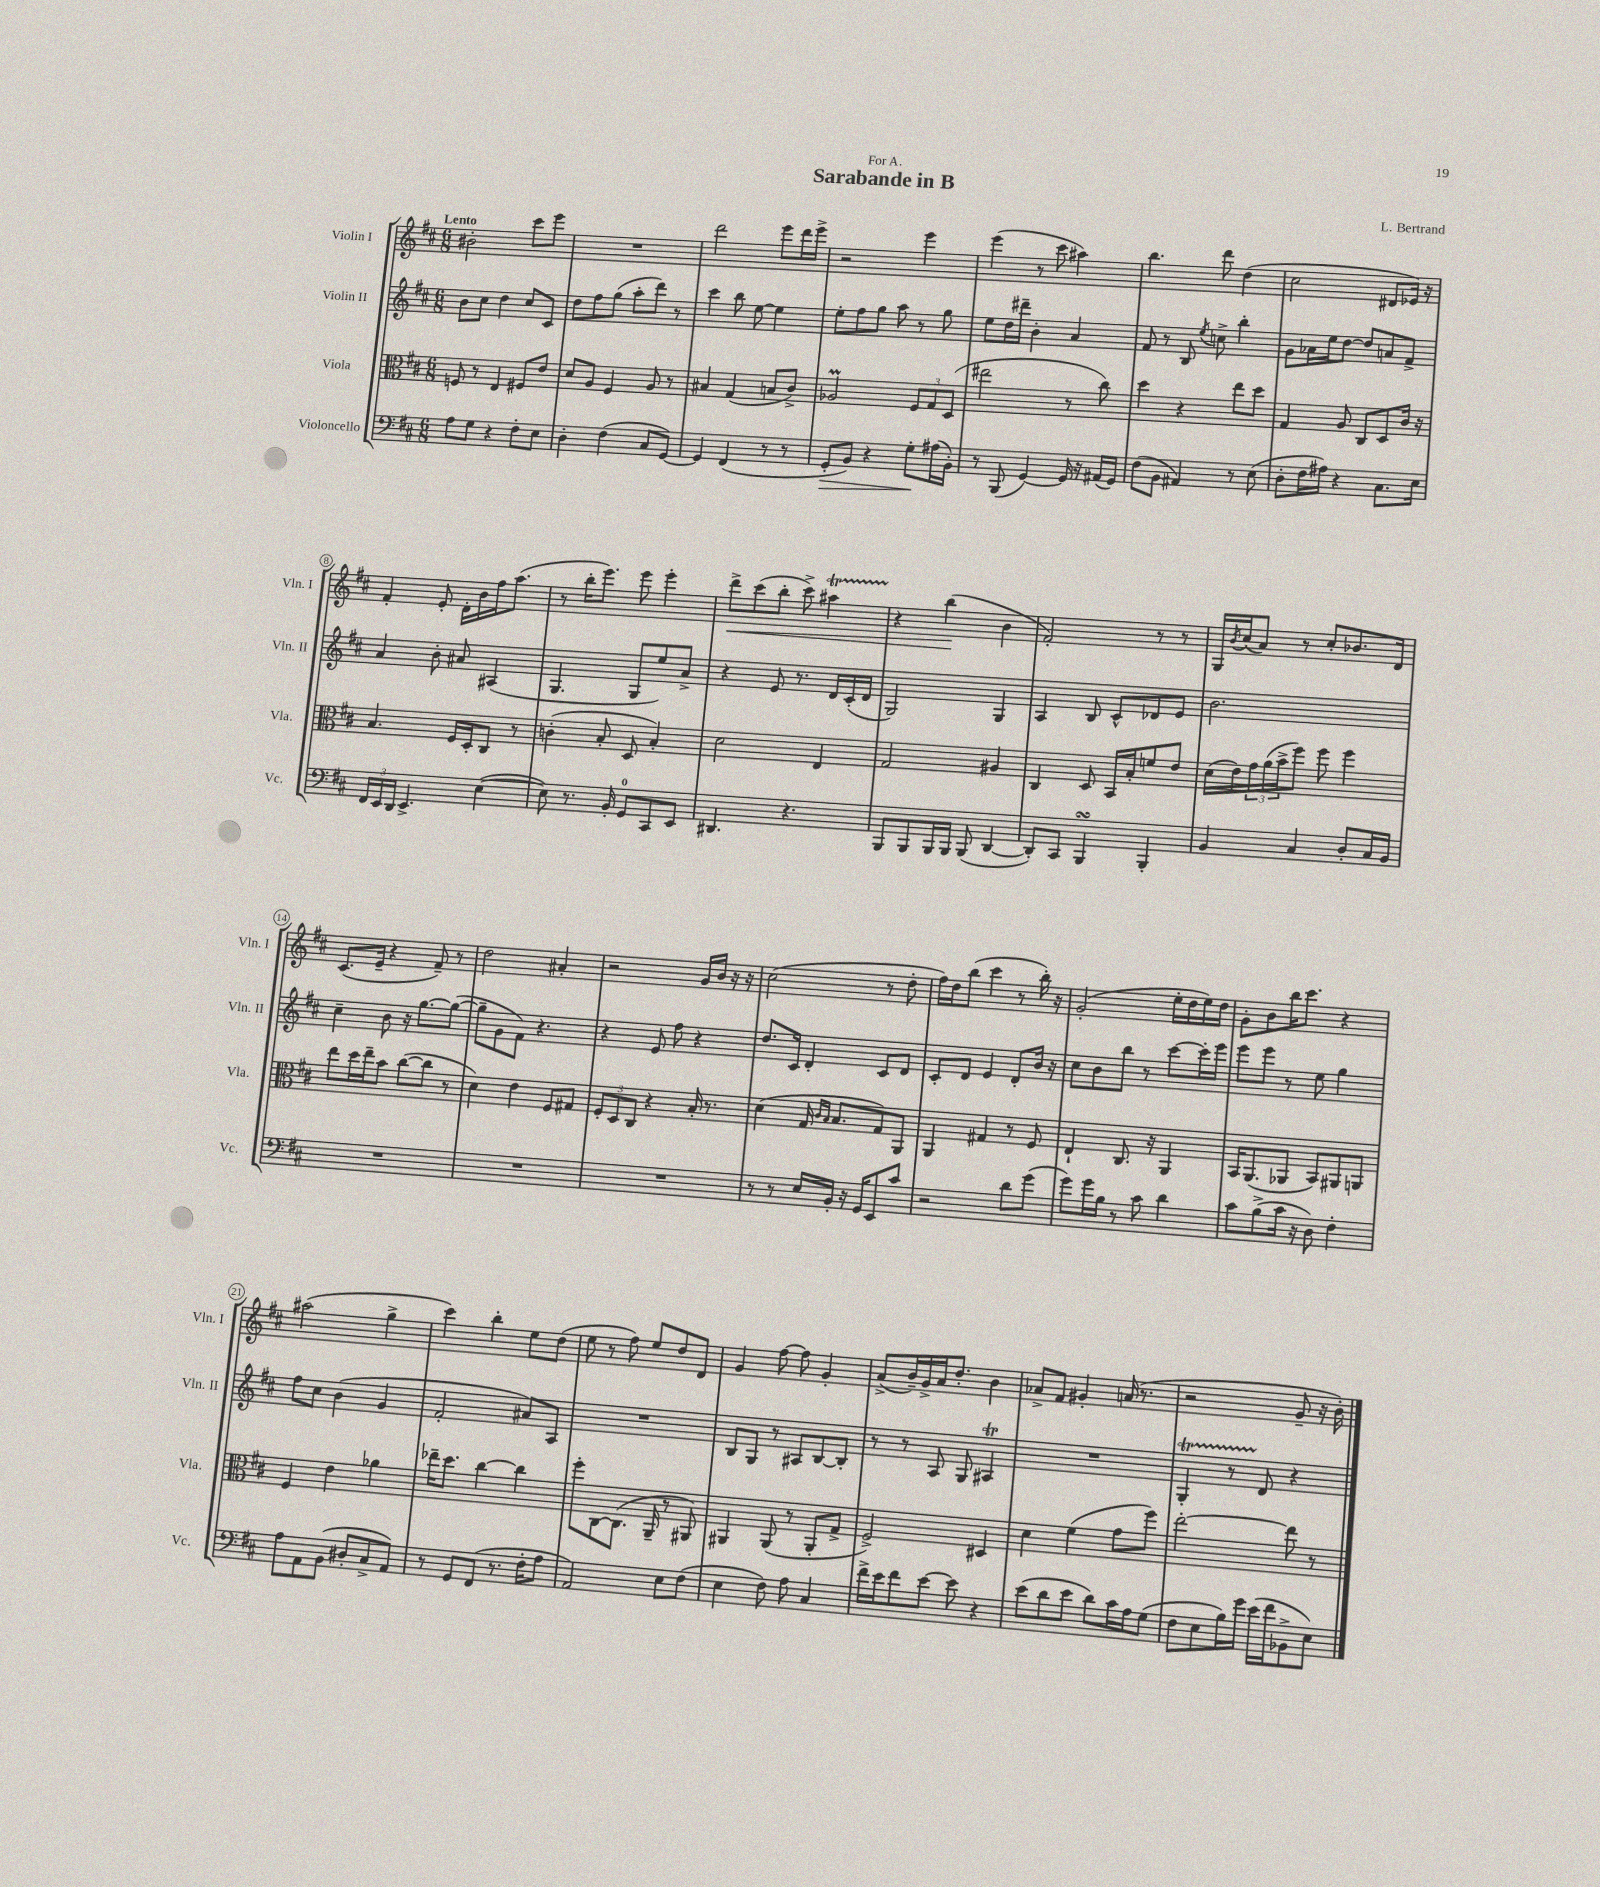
\header { title = "Sarabande in B" composer = "L. Bertrand" dedication = "For A." }
<<
\new StaffGroup <<
\new Staff = "s0" \with { instrumentName = "Violin I" shortInstrumentName = "Vln. I" } {
    \clef treble \key d \major \numericTimeSignature \time 6/8 \tempo "Lento"
    bis'2-. cis'''8 e'''8 |
    R2. |
    d'''2 e'''8 d'''16 e'''16-> |
    r2 e'''4 |
    e'''4( r8 cis'''8 ais''4) |
    b''4. d'''8 d''4( |
    cis''2 dis'8 ees'16) r16 |
    fis'4-. e'8-. d'16-. b'16 fis''16 a''8.( |
    r8 b''16-. e'''8.) e'''8 e'''4-. |
    d'''8->\< cis'''8( b''8-. cis'''8->) ais''4\startTrillSpan |
    r4\stopTrillSpan b''4\!( b'4 |
    fis'2-.) r8 r8 |
    g16 \acciaccatura { b'8 } cis''16( a'8) r8 cis''8-. bes'8. d'16 |
    cis'8.( e'16-- r4 fis'8--) r8 |
    d''2 ais'4-. |
    r2 g'16 b'16 r16 r16 |
    cis''2( r8 d''8-. |
    fis''16) d''16 b''8( cis'''4 r8 b''16-.) r16 |
    g'2-.( e''16-. d''16 e''16) d''16 |
    g'8-. b'8 b''16 cis'''8. r4 |
    ais''2( g''4-> |
    cis'''4) b''4-. e''8 d''8( |
    e''8 r8 fis''8) e''8 d''8 d'8 |
    g'4 fis''8~ fis''8 g'4-. |
    a'8->( b'16--) g'16-> a'16 d''8.-. b'4 |
    aes'8-> fis'8 gis'4-. a'16( r8. |
    r2 g'8-- r16 b'16-.) \bar "|." |
}
\new Staff = "s1" \with { instrumentName = "Violin II" shortInstrumentName = "Vln. II" } {
    \clef treble \key d \major \numericTimeSignature \time 6/8
    b'8 cis''8 d''4 cis''8 cis'8 |
    d''8 fis''8 g''8( a''8-. d'''8) r8 |
    cis'''4 b''8 e''8~ e''4 |
    e''8-. fis''8 g''8 a''8 r8 g''8 |
    e''8 d''16 dis'''16-- b'4-. a'4 |
    fis'8 r8 b8 \acciaccatura { e''8 } c''8-> b''4-. |
    g'8 aes'16 e''16 d''8~ d''8 a'8 fis'8-> |
    a'4 b'8-. ais'8 ais4( |
    g4. g8 e''8) a'8-> |
    r4 e'8 r8. d'16 cis'16-.( d'16 |
    g2) g4 |
    a4 b8 cis'8-^ des'8 e'8 |
    b'2. |
    cis''4-- b'8 r16 g''8.~ g''8~( |
    g''8-- g'8 fis'8) r4. |
    r4 e'8 fis''8 r4 |
    d''8. cis'16 d'4-. cis'8 d'8 |
    cis'8-. d'8 e'4 d'8-. b'16 r16 |
    cis''8 b'8 b''8 r8 cis'''8~ cis'''16-. e'''16 |
    e'''8 e'''8 r8 e''8 g''4 |
    fis''8 cis''8 b'4( g'4 |
    fis'2-. ais'8) a8 |
    R2. |
    b8 g8 r8 ais8 b8~ b8-. |
    r8 r8 a8 g8 ais4\trill |
    R2. |
    g4-.\startTrillSpan r8 d'8\stopTrillSpan r4 \bar "|." |
}
\new Staff = "s2" \with { instrumentName = "Viola" shortInstrumentName = "Vla." } {
    \clef alto \key d \major \numericTimeSignature \time 6/8
    f8 r8 e4 fis8 e'8 |
    d'8 a8 fis4 a8 r8 |
    bis4 g4( b8 cis'8->) |
    aes2\prall \tuplet 3/2 { fis8 g8 d8( } |
    eis''2 r8 cis''8) |
    d''4 r4 e''8 d''8 |
    g4 a8 cis8 d8 cis'16 r16 |
    b4. fis16 d16-. cis8 r8 |
    c'4-.( b8-. d8 b4-.) |
    d'2 e4 |
    g2 ais4 |
    cis4 d8 b,16 b16-. f'8 e'8 |
    d'16( e'16) \tuplet 3/2 { g'16 a'16( b'16-> } fis''8) fis''8 fis''4 |
    e''8 d''16 e''16-- b'8 cis''8~( cis''8 r8 |
    d'4) e'4 fis8 gis8 |
    \tuplet 3/2 { fis8-. d8 cis8 } r4 b16-. r8. |
    d'4( g16 \grace { cis'16 b16 } b8. g8) a,8 |
    a,4 gis4 r8 fis8 |
    e4-! cis8. r16 a,4 |
    b,16 a,8.( aes,8 b,8) ais,8 a,8 |
    fis4 e'4 aes'4 |
    ees''16-- d''8. cis''4~ cis''4 |
    fis''8-. cis8~ cis8.( a,16-- r8 ais,8) |
    ais,4 ais,8( r8 ais,8-. g8-> |
    fis2->) dis4 |
    d'4 fis'4( g'8 fis''8) |
    e''2~-. e''8 r8 \bar "|." |
}
\new Staff = "s3" \with { instrumentName = "Violoncello" shortInstrumentName = "Vc." } {
    \clef bass \key d \major \numericTimeSignature \time 6/8
    a8 g8 r4 fis8-. e8 |
    d4-. fis4( cis8 g,8~) |
    g,4 fis,4( r8 r8 |
    g,8-.\> b,8) r4 g8-.\! ais16( b,16-.) |
    r8 b,,8( g,4~) g,16 r16 ais,16( g,16) |
    fis8( b,8 ais,4) r8 e8( |
    d8-. fis16 ais16) r4 cis8. e16 |
    \tuplet 3/2 { fis,16 e,16 d,16 } e,4.-> e4~( |
    e8) r8. b,16-. g,8-0 cis,8 e,8 |
    dis,4. r4. |
    b,,8 b,,8 b,,16 b,,16 b,,8( d,4~ |
    d,8-.) cis,8 b,,4\turn b,,4-. |
    b,4 cis4 d8-. cis16 b,16 |
    R2. |
    R2. |
    R2. |
    r8 r8 e16 b,16-. r16 g,16 e,8 cis'8 |
    r2 d'8 g'8( |
    g'8) g'16 b16 r8 cis'8 d'4 |
    cis'8 b8->( cis'16 r16 d8) fis4-. |
    a8 a,8 b,8( dis8-. cis8-> a,8) |
    r8 g,8 fis,8( r8. fis16-. a8 |
    a,2) e8 fis8( |
    e4 fis8) a8 cis4 |
    fis'16-> e'16 fis'8 e'8~ e'8 r4 |
    e'8( d'8 e'8 d'8) cis'16 a16 g8( |
    fis8 e8 b16) g'16 e'16( fis'16 bes,8-> e8) \bar "|." |
}
>>
>>
\layout { \context { \Score \override BarNumber.stencil = #(make-stencil-circler 0.1 0.3 ly:text-interface::print) } }
